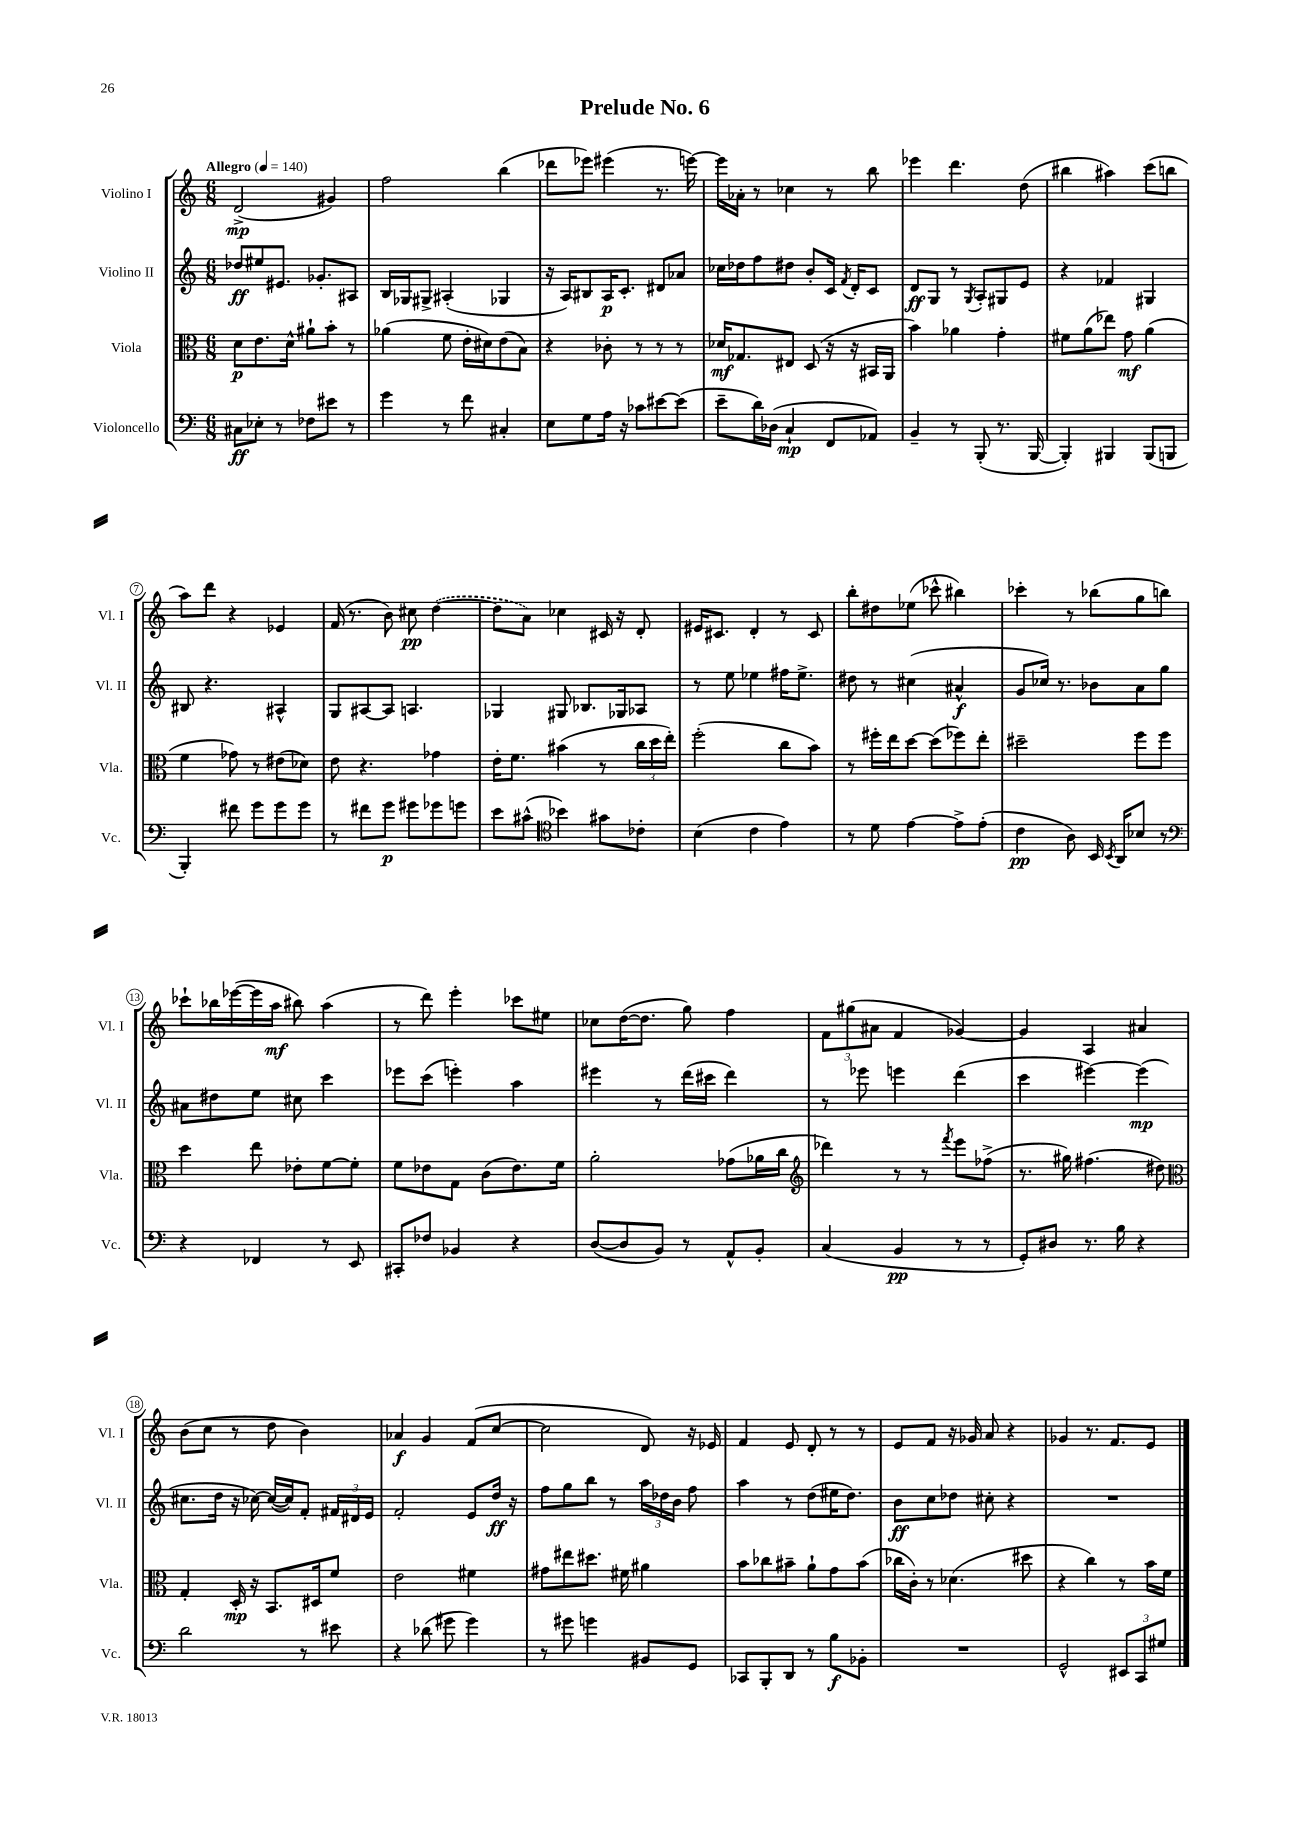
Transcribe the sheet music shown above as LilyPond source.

\header { title = "Prelude No. 6" }
<<
\new StaffGroup <<
\new Staff = "s0" \with { instrumentName = "Violino I" shortInstrumentName = "Vl. I" } {
    \clef treble \key c \major \numericTimeSignature \time 6/8 \tempo "Allegro" 4 = 140
    \autoBeamOff d'2->\mp( gis'4) |
    f''2 b''4( |
    des'''8[ ees'''8]) eis'''4( r8. e'''16~) |
    e'''16[ aes'16]-. r8 ces''4 r8 b''8 |
    ees'''4 d'''4. d''8( |
    bis''4 ais''4) c'''8[( b''8] |
    a''8[) d'''8] r4 ees'4 |
    f'16( r8. b'8) cis''8\pp \once \slurDashed d''4~( |
    d''8[ a'8]) ces''4 cis'16 r16 d'8-. |
    eis'16[ cis'8.] d'4-. r8 cis'8 |
    b''8[-. dis''8 ees''8]( ces'''8-^ bis''4) |
    ces'''4-. r8 bes''8[( g''8 b''8]) |
    ces'''8[-! bes''16 ees'''16~( ees'''16 a''16]\mf bis''8) a''4( |
    r8 d'''8) e'''4-. ces'''8[ eis''8] |
    ces''8[ d''16~( d''8.] g''8) f''4 |
    \tuplet 3/2 { f'8[ gis''8( ais'8] } f'4 ges'4~) |
    ges'4 a4 ais'4 |
    b'8[( c''8] r8 d''8 b'4) |
    aes'4\f g'4 f'8[( c''8]~ |
    c''2 d'8) r16 ees'16 |
    f'4 e'8 d'8-. r8 r8 |
    e'8[ f'8] r16 ges'16 a'8 r4 |
    ges'4 r8. f'8.[ e'8] \bar "|." |
}
\new Staff = "s1" \with { instrumentName = "Violino II" shortInstrumentName = "Vl. II" } {
    \clef treble \key c \major \numericTimeSignature \time 6/8
    \autoBeamOff des''8[\ff eis''8 eis'8.] ges'8.[-. ais8] |
    b16[ ges16 gis8]-> ais4-.( ges4 |
    r16 a16[) bis8 a16\p c'8.]-. dis'8[ aes'8] |
    ces''16[ des''16 f''8 dis''8] b'8[-. c'16] \acciaccatura { f'8 } d'16[-. c'8] |
    d'8[\ff g8] r8 \acciaccatura { g8 } a8[-. gis8 e'8] |
    r4 fes'4 gis4 |
    bis8 r4. ais4-^ |
    g8[ ais8~ ais8] a4. |
    ges4 gis8 bes8.[ ges16 aes8] |
    r8 e''8 ees''4 fis''16[ ees''8.]-> |
    dis''8 r8 cis''4( ais'4-^\f |
    g'8[ ces''16]) r8. bes'8[ a'8 g''8] |
    ais'8[ dis''8 e''8] cis''8 c'''4 |
    ees'''8[ c'''8]( e'''4-.) a''4 |
    eis'''4 r8 d'''16[( cis'''16] d'''4) |
    r8 ees'''8 e'''4 d'''4( |
    c'''4 eis'''4~) eis'''4\mp( |
    cis''8.[ d''16] r16 ces''16~) ces''16[~( ces''16) f'8]-. \tuplet 3/2 { fis'16[ dis'16 e'16] } |
    f'2-. e'8[ d''16]\ff r16 |
    f''8[ g''8 b''8] r8 \tuplet 3/2 { a''16[ des''16 b'16] } f''8 |
    a''4 r8 d''8[( eis''16 d''8.]) |
    b'8[\ff c''8 des''8] cis''8-. r4 |
    R2. \bar "|." |
}
\new Staff = "s2" \with { instrumentName = "Viola" shortInstrumentName = "Vla." } {
    \clef alto \key c \major \numericTimeSignature \time 6/8
    \autoBeamOff d'8[\p e'8. d'16]-^ ais'8[-! b'8]-. r8 |
    aes'4( f'8 e'16[-. dis'16) e'8( b8]) |
    r4 ces'8-. r8 r8 r8 |
    des'16[\mf ges8. eis8] d8( r16 r16 bis,16[ a,16] |
    b'4) aes'4 g'4-. |
    fis'8[ a'8( ees''8]) g'8\mf a'4( |
    f'4 ges'8) r8 eis'8[( des'8]) |
    e'8 r4. ges'4 |
    e'16[-. f'8.] bis'4( r8 \tuplet 3/2 { c''16[ d''16 e''16]-.) } |
    f''2-.( c''8[ b'8]) |
    r8 fis''16[-. e''16 d''8]~ d''8[( fes''8) e''8]-. |
    dis''2-- f''8[ f''8] |
    d''4 e''8 ees'8[-. f'8~ f'8]-. |
    f'8[ ees'8 g8] c'8[( ees'8.) f'16] |
    a'2-. ges'8[( aes'16 c''16] |
    \clef treble des'''4) r8 r8 \acciaccatura { f'''8 } e'''8[ fes''8]->( |
    r8. gis''16) fis''4.( dis''8) |
    \clef alto g4-. d16-.\mp r16 b,8.[ dis16 f'8] |
    e'2 fis'4 |
    gis'8[ eis''8 dis''8.] fis'16 ais'4 |
    b'8[ ces''8 bis'8]-- a'8[-! g'8 bis'8]( |
    ces''16[ c'16]-.) r8 des'4.( dis''8 |
    r4 c''4) r8 b'16[ f'16] \bar "|." |
}
\new Staff = "s3" \with { instrumentName = "Violoncello" shortInstrumentName = "Vc." } {
    \clef bass \key c \major \numericTimeSignature \time 6/8
    \autoBeamOff cis8[\ff ees8]-. r8 fes8[ eis'8] r8 |
    g'4 r8 f'8 cis4-. |
    e8[ g8 a16] r16 ces'8[ eis'8~ eis'8]( |
    e'8[-- d'16) des16]( c4-!\mp f,8[ aes,8]) |
    b,4-- r8 b,,8-.( r8. b,,16~ |
    b,,4-.) bis,,4 bis,,8[( b,,8] |
    b,,4-.) fis'8 g'8[ g'8 g'8] |
    r8 fis'8[ g'8]\p gis'8[ ges'8 g'8] |
    e'8[ cis'8]-^( \clef tenor bes'4) gis'8[ ces'8]-. |
    b4( c'4 e'4) |
    r8 d'8 e'4~ e'8[-> e'8]-.( |
    c'4\pp a8) b,16 \acciaccatura { b,8 } a,16[ bes8] r8 |
    \clef bass r4 fes,4 r8 e,8 |
    cis,8[-. fes8] bes,4 r4 |
    d8[~( d8 b,8]) r8 a,8[-^ b,8]-. |
    c4( b,4\pp r8 r8 |
    g,8[-.) dis8] r8. b16 r4 |
    d'2 r8 eis'8 |
    r4 des'8( gis'8 gis'4) |
    r8 gis'8 g'4 bis,8[ g,8] |
    ces,8[ b,,8-. d,8] r8 b8[\f bes,8]-. |
    R2. |
    g,2-^ \tuplet 3/2 { eis,8[ c,8 gis8] } \bar "|." |
}
>>
>>
\layout { \context { \Score \override BarNumber.stencil = #(make-stencil-circler 0.1 0.3 ly:text-interface::print) } }
